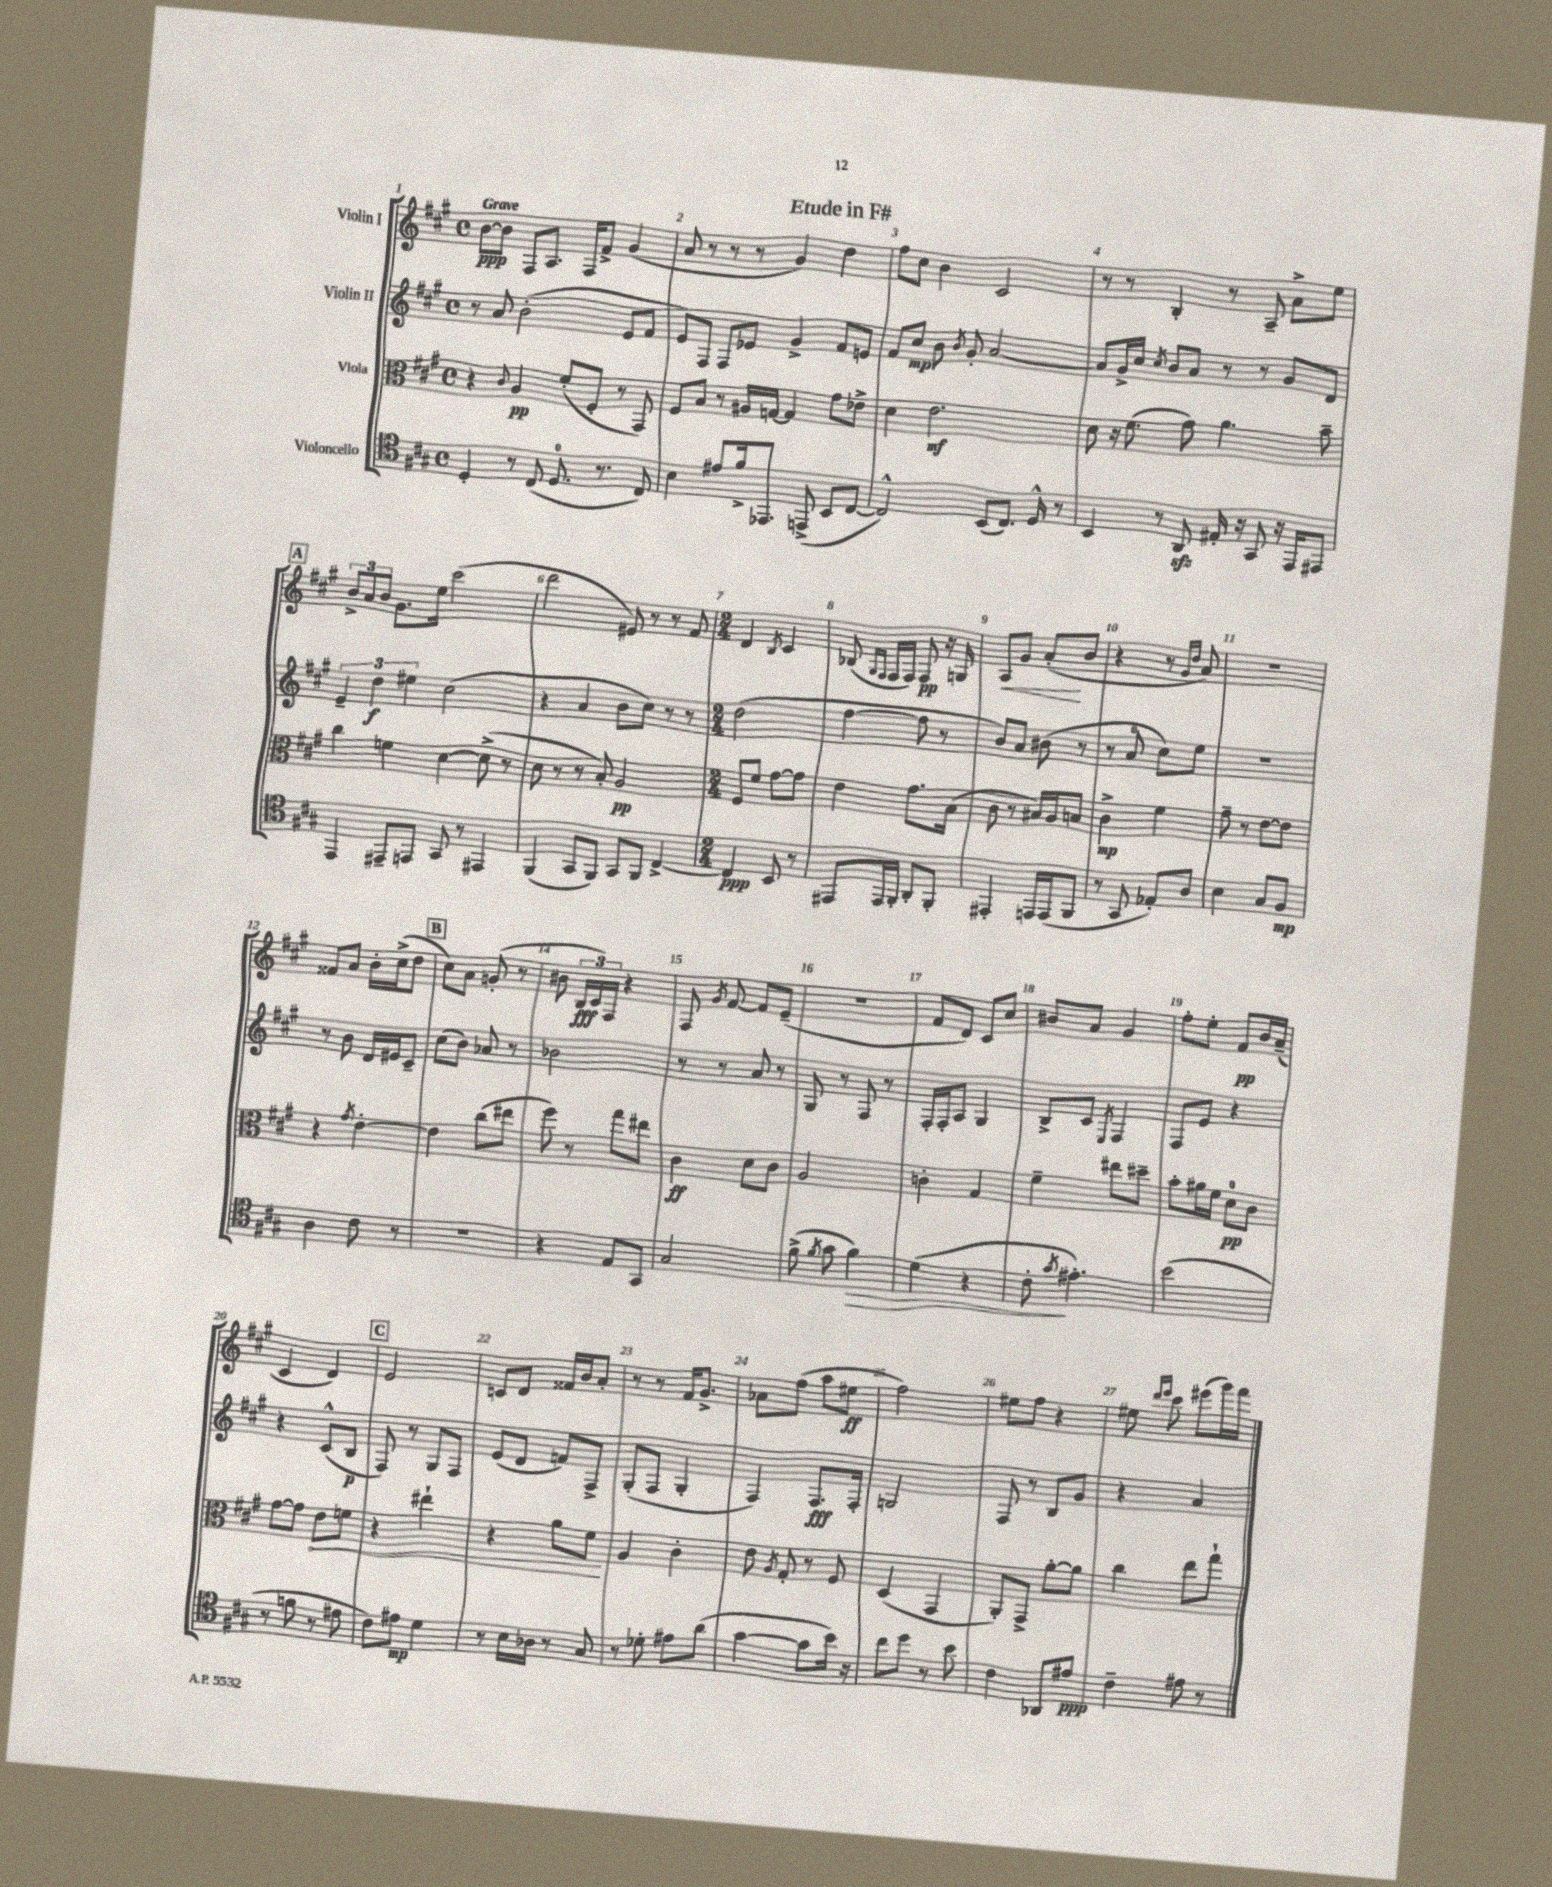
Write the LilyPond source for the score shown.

\header { title = "Etude in F#" }
<<
\new StaffGroup <<
\new Staff = "s0" \with { instrumentName = "Violin I" } {
    \clef treble \key a \major \defaultTimeSignature \time 4/4 \tempo "Grave"
    \autoBeamOff b'8[~\ppp b'8] fis8[ a8.] fis16[ fis'8]-> gis'4( |
    a'8 r8 r8 r8 gis'4) d''4 |
    fis''8[ cis''8] b'4 cis'2 |
    r8 r8 b4-. r8 a8-- a'8[-> e''8] |
    \mark \markup { \box "A" } \tuplet 3/2 { b'8[-> a'8 b'8] } gis'8.[ e''16] cis'''2( |
    d'''2 eis'8) r8 r8 fis'8 |
    \numericTimeSignature \time 2/4 d'4 \acciaccatura { b8 } cis'4 |
    bes8( \grace { gis16[ fis16] } fis16[ fis16]) fis8\pp r16 g16 |
    a8[\< gis'8] a'8[-.\!( b'8] |
    r4 r8 \grace { gis'16[ d''16] } a'8) |
    R2 |
    fisis'8[ a'8] b'16[-. cis''16->( d''8] |
    \mark \markup { \box "B" } cis''8[) a'8] g'8-.( r8 |
    bis'8 \tuplet 3/2 { b16[\fff cis'16) fis16] } r4 |
    fis8 \acciaccatura { gis'8 } fis'8~ fis'8[ e'8]--( |
    R2 |
    fis'8[ d'8]) cis'8[ cis''8] |
    bis'8[ a'8] gis'4 |
    fis''8[-. e''8]-. fis'8[\pp b'16 a'16]--( |
    cis'4 d'4) |
    \mark \markup { \box "C" } e'2 |
    c'8[ d'8] fisis'16[ b'16 a'8]-. |
    r8 r8 fis'16[ gis'8.]-> |
    aes'8[ fis''8]( a''8[ eis''8]\ff |
    fis''2) |
    eis''8[ fis''8] r4 |
    eis''8 \grace { d'''16[ e'''16] } cis'''8 eis'''8[( gis'''16) fis'''16] \bar "|." |
}
\new Staff = "s1" \with { instrumentName = "Violin II" } {
    \clef treble \key a \major \defaultTimeSignature \time 4/4
    \autoBeamOff r8 a'8 b'2-.( e'8[ fis'8] |
    e'8[) fis8] fis8[ ees'8] gis'4-> fis'8[ e'8] |
    fis'8[ cis''8]\mp b'8 \acciaccatura { b'8 } gis'8-. a'2~ |
    a'8[ gis'16-> cis''16] \acciaccatura { cis''8 } b'8[ a'8] r8 r8 gis'8[ d'8] |
    \mark \markup { \box "A" } \tuplet 3/2 { e'4-- d''4\f eis''4 } cis''2( |
    r4 a'4 b'8[ cis''8]) r8 r8 |
    \numericTimeSignature \time 2/4 d''2( |
    fis''4~ fis''8 r8 |
    b'8[) a'8] bis'8( r8 |
    r8 a'8-0 cis''8[) e''8] |
    R2 |
    r8 b'8 d'16[ eis'16 cis'8]-- |
    \mark \markup { \box "B" } cis''8[( b'8]) aes'8 r8 |
    bes'2 |
    r8 r8 a'8 r8 |
    gis8 r8 fis8 r8 |
    fis16[-. fis16-. a8] gis4 |
    b8[-> cis'8] \acciaccatura { e8 } fis4 |
    fis8[ e'8] r4 |
    r4 cis'8[-^( b8]\p |
    \mark \markup { \box "C" } fis8) r8 gis8[ fis8] |
    e'8[( d'8] f'8[) fis8]-> |
    gis8[-.( fis8] gis4-. |
    fis4) fis8.[\fff fis16]-. |
    g2 |
    fis8 r8 b8[ gis'8] |
    r4 a'4 \bar "|." |
}
\new Staff = "s2" \with { instrumentName = "Viola" } {
    \clef alto \key a \major \defaultTimeSignature \time 4/4
    \autoBeamOff r4 \appoggiatura { cis'8 } a4\pp fis'8[-.( fis8]-. r8 gis,8) |
    fis8[ b8] r8 ais16[ g16]~ g4 gis'8[ ees'8]-> |
    d'4 e'2.\mf |
    d'8 r16 fis'8.( gis'8) a'4. b'8-- |
    \mark \markup { \box "A" } cis''4 f'4 d'4~ d'8->( r8 |
    d'8 r8 r8 b8-.) a2\pp |
    \numericTimeSignature \time 2/4 fis8[ fis'8] gis'8[~ gis'8] |
    e'4 gis'8.[ b16]( |
    cis'8 r8 bis16[) a16 b8] |
    cis'4->\mp fis'4 |
    gis'8-- r8 e'8[~ e'8] |
    r4 \acciaccatura { gis'8 } e'4~-. |
    \mark \markup { \box "B" } e'4 cis''8[( eis''8] |
    fis''8) r8 gis''8[ eis''8] |
    cis'4\ff d'8[ cis'8] |
    a2 |
    c'4-. gis4 |
    fis'4-- eis''8[ dis''8]-- |
    b'8[-. ais'16 fis'16] d'8[-0\pp cis'8] |
    gis'8[~ gis'8] \once \override Hairpin.circled-tip = ##t e'8[\< f'8] |
    \mark \markup { \box "C" } r4 eis''4-! |
    r4 a'8[ fis'8]\! |
    a4 cis'4-. |
    e'8 \acciaccatura { a8 } gis8-. r8 fis8 |
    d4( gis,4 |
    a,8[-.) gis,8]-> a'8[~-. a'8] |
    cis''4 e''8[ gis''8]-! \bar "|." |
}
\new Staff = "s3" \with { instrumentName = "Violoncello" } {
    \clef tenor \key a \major \defaultTimeSignature \time 4/4
    \autoBeamOff d4-. r8 cis8( d8.-0 r8. cis8) |
    b4 eis'8[ fis'16-> ees,8.] e,8->( b,8[ cis8]~ |
    cis2-^) b,8[( cis8.]) d16-^ r8 |
    b,4 r8 a,8\sfz eis16-. r16 gis,8 r16 e,16[ eis,8] |
    \mark \markup { \box "A" } e,4 eis,8[-- e,8] gis,8 r8 eis,4 |
    fis,4( gis,8[ fis,8]) gis,8[ fis,8] cis4~-> |
    \numericTimeSignature \time 2/4 cis4\ppp b,8 r8 |
    eis,8[ eis,16 fis,16]-. a,8[-. fis,8]-. |
    eis,4-. e,16[ e,16( fis,8] |
    r8 gis,8 ees8[-.) a8] |
    b4 gis8[ fis8]\mp |
    a4 cis'8 r8 |
    \mark \markup { \box "B" } r2 |
    r4 e8[ gis,8] |
    gis2 |
    fis'8->( \acciaccatura { fis'8 } gis'8 fis'4\>) |
    d'4( r4 |
    cis'8-.\! \acciaccatura { gis'8 } eis'4.-.) |
    b'2( |
    r8 f'8 r8 eis'8 |
    \mark \markup { \box "C" } cis'8[) eis'8]\mp d'4 |
    r8 b16[ aes16] r8 gis8 |
    r8 des'8-. eis'8[ a'8]( |
    gis'4~ gis'8[ b'16]) r16 |
    cis''8[ d''8] r8 b'8 |
    cis'4 aes,8[ eis'8]\ppp |
    cis'4-- eis'8 r8 \bar "|." |
}
>>
>>
\layout { \context { \Score \override BarNumber.break-visibility = ##(#f #t #t) barNumberVisibility = #all-bar-numbers-visible } }
